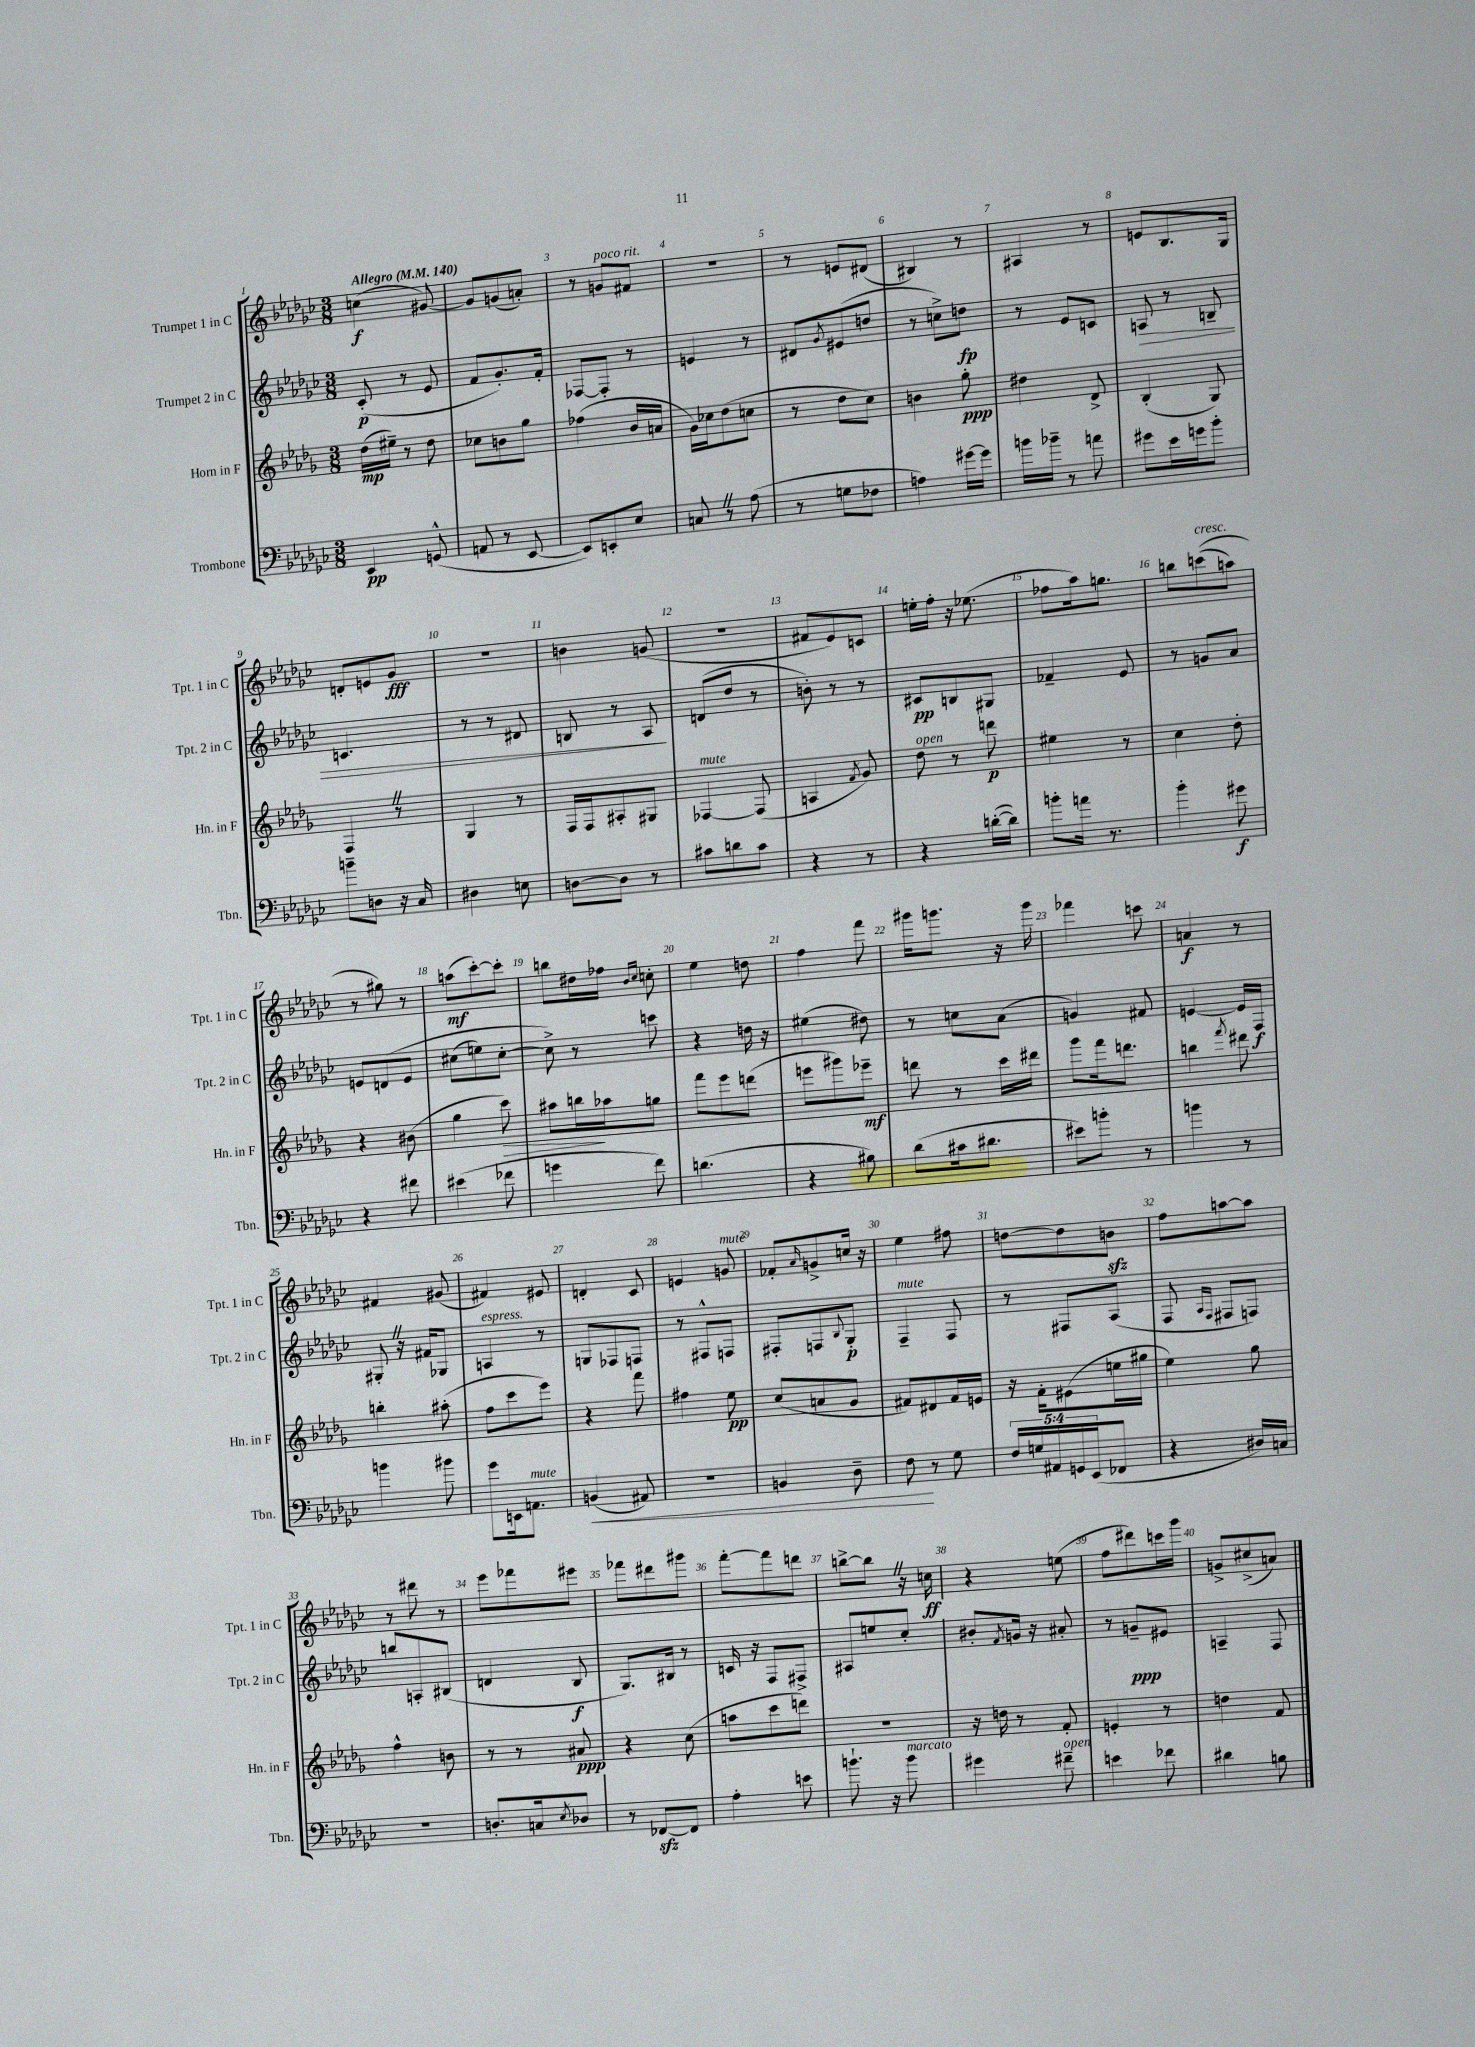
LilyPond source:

<<
\new StaffGroup <<
\new Staff = "s0" \with { instrumentName = "Trumpet 1 in C" shortInstrumentName = "Tpt. 1 in C" } {
    \clef treble \key ges \major \numericTimeSignature \time 3/8 \tempo "Allegro" 4 = 140
    c''4\f( gis'8~) |
    gis'8 g'8( a'8-.) |
    r8 g'8^\markup { \italic "poco rit." } fis'8 |
    R4. |
    r8 e'8 dis'8( |
    bis4) r8 |
    ais4 r8 |
    e'8 bes8. ges16 |
    d'8-. e'8 ges'8\fff |
    R4. |
    b'4 g'8( |
    r4. |
    fis'8 ees'8) c'8 |
    e''16-. f''16-. r16 ees''8.( |
    fes''8 aes''16) g''8. |
    b''8 c'''8^\markup { \italic "cresc." }(\( a''8) |
    r8 gis''8\) r8 |
    a''8\mf( ces'''8~-.) ces'''8-. |
    b''8 dis''16 fes''16 \grace { bes'16 ces''16 } c''8-. |
    ees''4 d''8 |
    f''4 f'''8 |
    gis'''16 g'''8. r16 g'''16 |
    fes'''4 c'''8 |
    a'4\f r8 |
    fis'4 gis'8( |
    fis'4) eis'8 |
    d'4-. ces'8 |
    e'4 g'8^\markup { \italic "mute" } |
    fes'8-. \grace { aes'16 } g'8-> c''16 r16 |
    ees''4 fis''8 |
    d''8~ d''8 b'8\sfz |
    f''8 a''8~ a''8 |
    r8 dis'''8 r8 |
    ees'''8 fes'''8 eis'''8 |
    fes'''8 dis'''8 gis'''8 |
    f'''8~-. f'''8 d'''8 |
    b''8~-> b''8 \once \override BreathingSign.text = \markup { \musicglyph "scripts.caesura.straight" } \breathe r16 c''16\ff |
    r4 e''8( |
    f''8 dis'''8) c'''16 ges'''16 |
    g'8-> cis''8->( a'8) \bar "|." |
}
\new Staff = "s1" \with { instrumentName = "Trumpet 2 in C" shortInstrumentName = "Tpt. 2 in C" } {
    \clef treble \key ges \major \numericTimeSignature \time 3/8
    ces'8-.\p( r8 ees'8 |
    f'8 ges'8.-.) f'16-. |
    fes8~ fes8-. r8 |
    e'4 r8 |
    dis'8 \acciaccatura { ges'8 } eis'8( d''8 |
    r8 c''8->) d''8\fp |
    r8 ees'8 c'8 |
    a8\> r8 b8-- |
    c'4. |
    r8 r8 dis'8 |
    b8 r8 aes8\! |
    d'8( des''8 r8 |
    b'8-.) r8 r8 |
    cis'8\pp b8 gis8 |
    fes'4-- ees'8 |
    r8 g'8 aes'8 |
    e'8 d'8\( e'8 |
    cis''8( e''8) cis''8~-. |
    cis''8->\) r8 c'''8 |
    r4 d''16 r16 |
    eis''4( dis''8) |
    r8 c''8 aes'8( |
    g'4) fis'8 |
    e'4~ e'16 f16\f |
    gis8-. \once \override BreathingSign.text = \markup { \musicglyph "scripts.caesura.straight" } \breathe r16 fis'16 ges8 |
    a4^\markup { \italic "espress." } r8 |
    g8 fes8 f8 |
    r8 fis8-^ f8 |
    fis8-. f8 \appoggiatura { bes8 } ges8-.\p |
    f4--^\markup { \italic "mute" } f8 |
    r8 fis8 aes8( |
    f8 \grace { aes16 f16 } fis8 f8) |
    b''8 a8-. bis8( |
    d'4 bes8\f |
    ges8.) bis16 r8 |
    c'16 r16 f8 fis8-> |
    ais8 e''8 ces''8-. |
    bis'8-. \acciaccatura { f'8 } g'16 r16 ais'8-. |
    r8 g'8--\ppp eis'8 |
    a4-- f8 \bar "|." |
}
\new Staff = "s2" \with { instrumentName = "Horn in F" shortInstrumentName = "Hn. in F" } {
    \clef treble \key des \major \numericTimeSignature \time 3/8
    des''16\mp( eis''16--) r8 des''8 |
    ces''8 b'8 ges''8 |
    fes''4( bes'16 a'16 |
    ges'16) ces''16 des''8( c''8 |
    r8 des''8 c''8) |
    b'4 ges''8-.\ppp |
    dis''4 des'8-> |
    bes4-.( ges8) |
    f4 \once \override BreathingSign.text = \markup { \musicglyph "scripts.caesura.straight" } \breathe r8 |
    ges4 r8 |
    f16 f16 ais8-. gis8 |
    fes4~^\markup { \italic "mute" } fes8( |
    a4 \acciaccatura { f'8 } ges'8) |
    des''8^\markup { \italic "open" } r8 d'''8\p |
    eis''4 r8 |
    c''4 des''8-. |
    r4 bis'8( |
    ges''4 c'''8\>) |
    ais''8 b''16\! aes''16 g''8 |
    f'''8 ees'''8 d'''8( |
    e'''8 gis'''8) ees'''8--\mf |
    d'''8 r8 c'''16 dis'''16 |
    ges'''8 f'''16 d'''8. |
    b''4 \acciaccatura { f'''8 } dis'''8 |
    b''4-. ais''8-.( |
    f''8 c'''8 ees'''8) |
    r4 f'''8 |
    fis''4 ees''8\pp |
    c''8( a'8 ges'8 |
    fis'8) dis'8 fis'16 e'16 |
    r16 f'16-. eis'8( e''16 gis''16 |
    ees''4) ges''8 |
    f''4-^ b'8 |
    r8 r8 ais'8\ppp |
    r4 c''8( |
    a''8 c'''8 d'''8) |
    R4. |
    r16 d''16 r8 f'8-. |
    e'4-. r8 |
    d''4 f'8 \bar "|." |
}
\new Staff = "s3" \with { instrumentName = "Trombone" shortInstrumentName = "Tbn." } {
    \clef bass \key ges \major \numericTimeSignature \time 3/8 \override Staff.TupletNumber.text = #tuplet-number::calc-fraction-text
    ees,4\pp g,8-^( |
    a,8 r8 ees,8~ |
    ees,8) e,8-. ees8 |
    c8 \once \override BreathingSign.text = \markup { \musicglyph "scripts.caesura.straight" } \breathe r8 aes8( |
    r8 g8 fes8 |
    a4) gis'16~ gis'16 |
    b'16 bes'16-- r8 a'8 |
    gis'8 ees'16 g'16 bes'8-. |
    b'8-- d8 r16 ces16 |
    dis4 e8 |
    d8~ d8 r8 |
    cis'8 d'8 cis'8 |
    r4 r8 |
    r4 d'16~-.( d'16) |
    b'8-. a'16 r8. |
    bes'4-. gis'8\f |
    r4 fis'8 |
    eis'4( fes'8 |
    g'4 f'8) |
    d'4.( |
    r4 bis8) |
    des'8( cis'16 dis'8. |
    eis'8) b'8-. r8 |
    b'4 r8 |
    b'4 bis'8 |
    ges'8 e,16 a,8.^\markup { \italic "mute" } |
    b,4\<( ais,8) |
    R4. |
    b,4 des8-- |
    f8\! r8 ges8 |
    \tuplet 5/4 { f16 g16 ais,16 g,16 ees,16( } fes,8 |
    r4 dis16) c16 |
    R4. |
    d8.-. c16 \acciaccatura { ees8 } des8 |
    r8 fes,8~\sfz fes,8 |
    aes4-. e'8 |
    b'8.-! r16 b'8^\markup { \italic "marcato" } |
    gis'4 fis'8--^\markup { \italic "open" } |
    e'4 fes'8 |
    dis'4 b8 \bar "|." |
}
>>
>>
\layout { \context { \Score \override BarNumber.break-visibility = ##(#f #t #t) barNumberVisibility = #all-bar-numbers-visible } }
